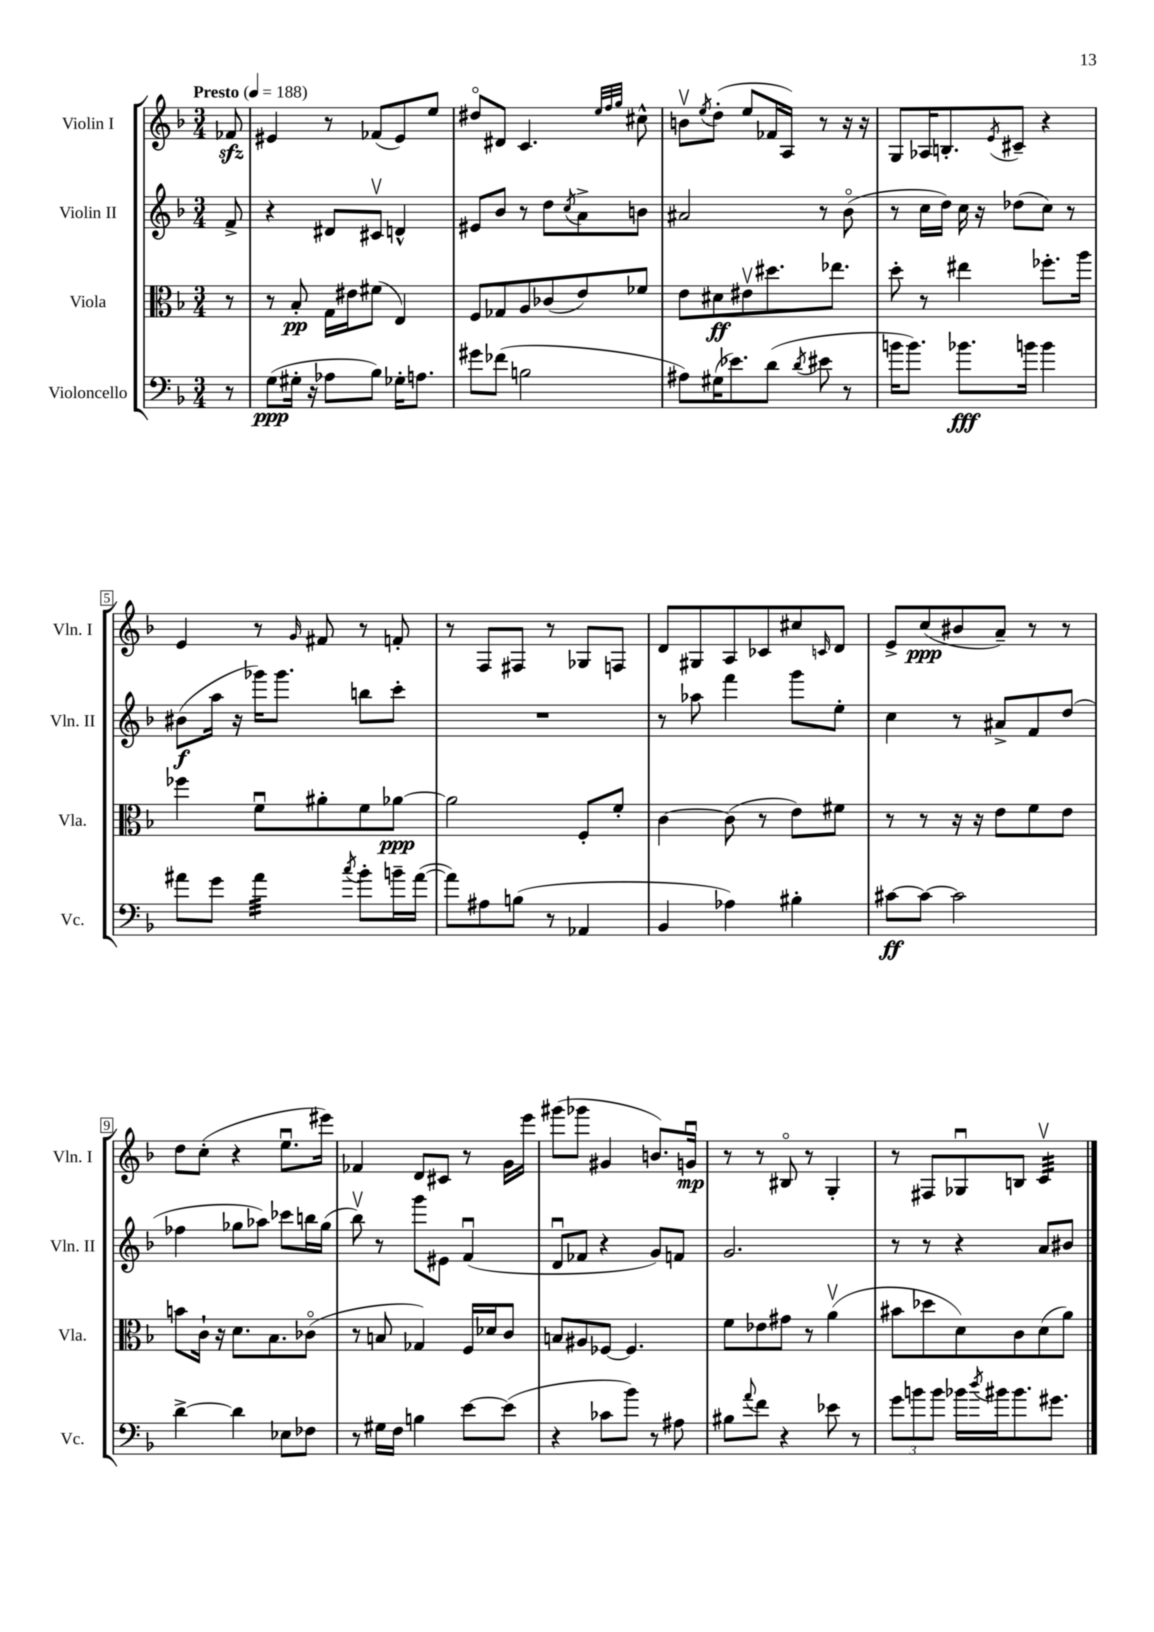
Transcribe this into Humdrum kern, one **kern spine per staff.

**kern	**kern	**kern	**kern
*staff4	*staff3	*staff2	*staff1
*clefF4	*clefC3	*clefG2	*clefG2
*k[b-]	*k[b-]	*k[b-]	*k[b-]
*M3/4	*M3/4	*M3/4	*M3/4
*MM188	*MM188	*MM188	*MM188
8r	8r	8f^	8f-
=	=	=	=
(8G	8r	4r	4e#
16G#'	8B-'	.	.
16r	.	.	.
8A-	16G	8d#	8r
.	16e#	.	.
8B-)	(8f#	8c#v	(8f-
16G-'	4E)	4d^^	8e#)
8.A	.	.	.
.	.	.	8ee
=	=	=	=
8g#	8F	8e#	8dd#o
(8f-	8G-	8b-	8d#
2B	8A	8r	4.c
.	(8c-	8dd	.
.	.	8qcc	.
.	8e)	8a^	.
.	.	.	32qqee
.	.	.	32qqff
.	.	.	32qqgg
.	8f-	8b	8cc#^^
=	=	=	=
8A#)	8e	2a#	8bv
.	.	.	8qee
(16G#	8d#	.	(8dd'
8.e-)	.	.	.
.	8e#v	.	8ee
(8d	8.dd#	.	16f-
.	.	.	16A)
8qd	.	.	.
8e#	.	8r	8r
.	8.ee-	.	.
8r	.	(8b-o	16r
.	.	.	16r
=	=	=	=
16b	8dd'	8r	8G
8.b)	.	.	.
.	8r	16cc	16A-
.	.	16dd)	8.B'
8.b-	4ee#	16cc	.
.	.	16r	.
.	.	.	8qe
.	.	(8dd-	8c#~
16b	.	.	.
4b	8.ff-'	8cc)	4r
.	.	8r	.
.	16aa	.	.
=	=	=	=
8a#	4ff-	(8b#	4e
8g	.	16aa	.
.	.	16r	.
4a#	8fu	16ggg-)	8r
.	.	8.ggg-	.
.	.	.	16qqg
.	8a#'	.	8f#
8qcc	.	.	.
8b-'	8f	8bb	8r
16b~	[8a-	8ccc'	8f'
([16a#	.	.	.
=	=	=	=
8a#])	2a-]	2.r	8r
8A#	.	.	8F
(8B	.	.	8F#
8r	.	.	8r
4AA-	8F'	.	8G-
.	8f'	.	8F
=	=	=	=
4BB-	[4c	8r	8d
.	.	8aa-	8G#
4A-)	(8c]	4fff	8A
.	8r	.	8c-
4B#'	8e)	8ggg	8cc#
.	.	.	16qqc
.	8f#	8ee'	8d
=	=	=	=
[8c#	8r	4cc	8e^
8c#_	8r	.	(8cc
2c#]	16r	8r	8b#
.	16r	.	.
.	8e	8a#^	8a~)
.	8f	8f	8r
.	8e	(8dd	8r
=	=	=	=
[4d^	8b	4ff-	8dd
.	16c`	.	(8cc'
.	16r	.	.
4d]	8.d	8gg-	4r
.	.	8aa-)	.
.	8.B-	.	.
8E-	.	8ccc-	8.eeu
8F-	(8c-o	16bb	.
.	.	(16gg-	16eee#)
=	=	=	=
8r	8r	8bb-v)	4f-
16G#	8B	8r	.
16F	.	.	.
4B	4G-)	8ggg	8d
.	.	8e#	8c#
[8e	16F	(4fu	8r
.	16d-	.	.
(8e]	8c	.	16g
.	.	.	16eee
=	=	=	=
4r	8B	8du	(8ggg#
.	8A#	8f-	8ggg-
8c-	[8F-	4r	4g#
8b-)	4.F-]	.	.
8r	.	8g)	8.b)
8A#	.	8f	.
.	.	.	16gu
=	=	=	=
8B#	8f	2.g	8r
8qqa	.	.	.
8f	8e-	.	8r
4r	8g#	.	8B#o
.	8r	.	8r
8e-	(4av	.	4G'
8r	.	.	.
=	=	=	=
12g	8b#	8r	8r
12b	.	.	.
.	8dd-	8r	8F#
12b	.	.	.
16b-	8d)	4r	8G-u
8qdd	.	.	.
16b#	.	.	.
8.b#	8c	.	8B
.	(8d	8a	4cv
8.g#	.	.	.
.	8a)	8b#	.
==	==	==	==
*-	*-	*-	*-
